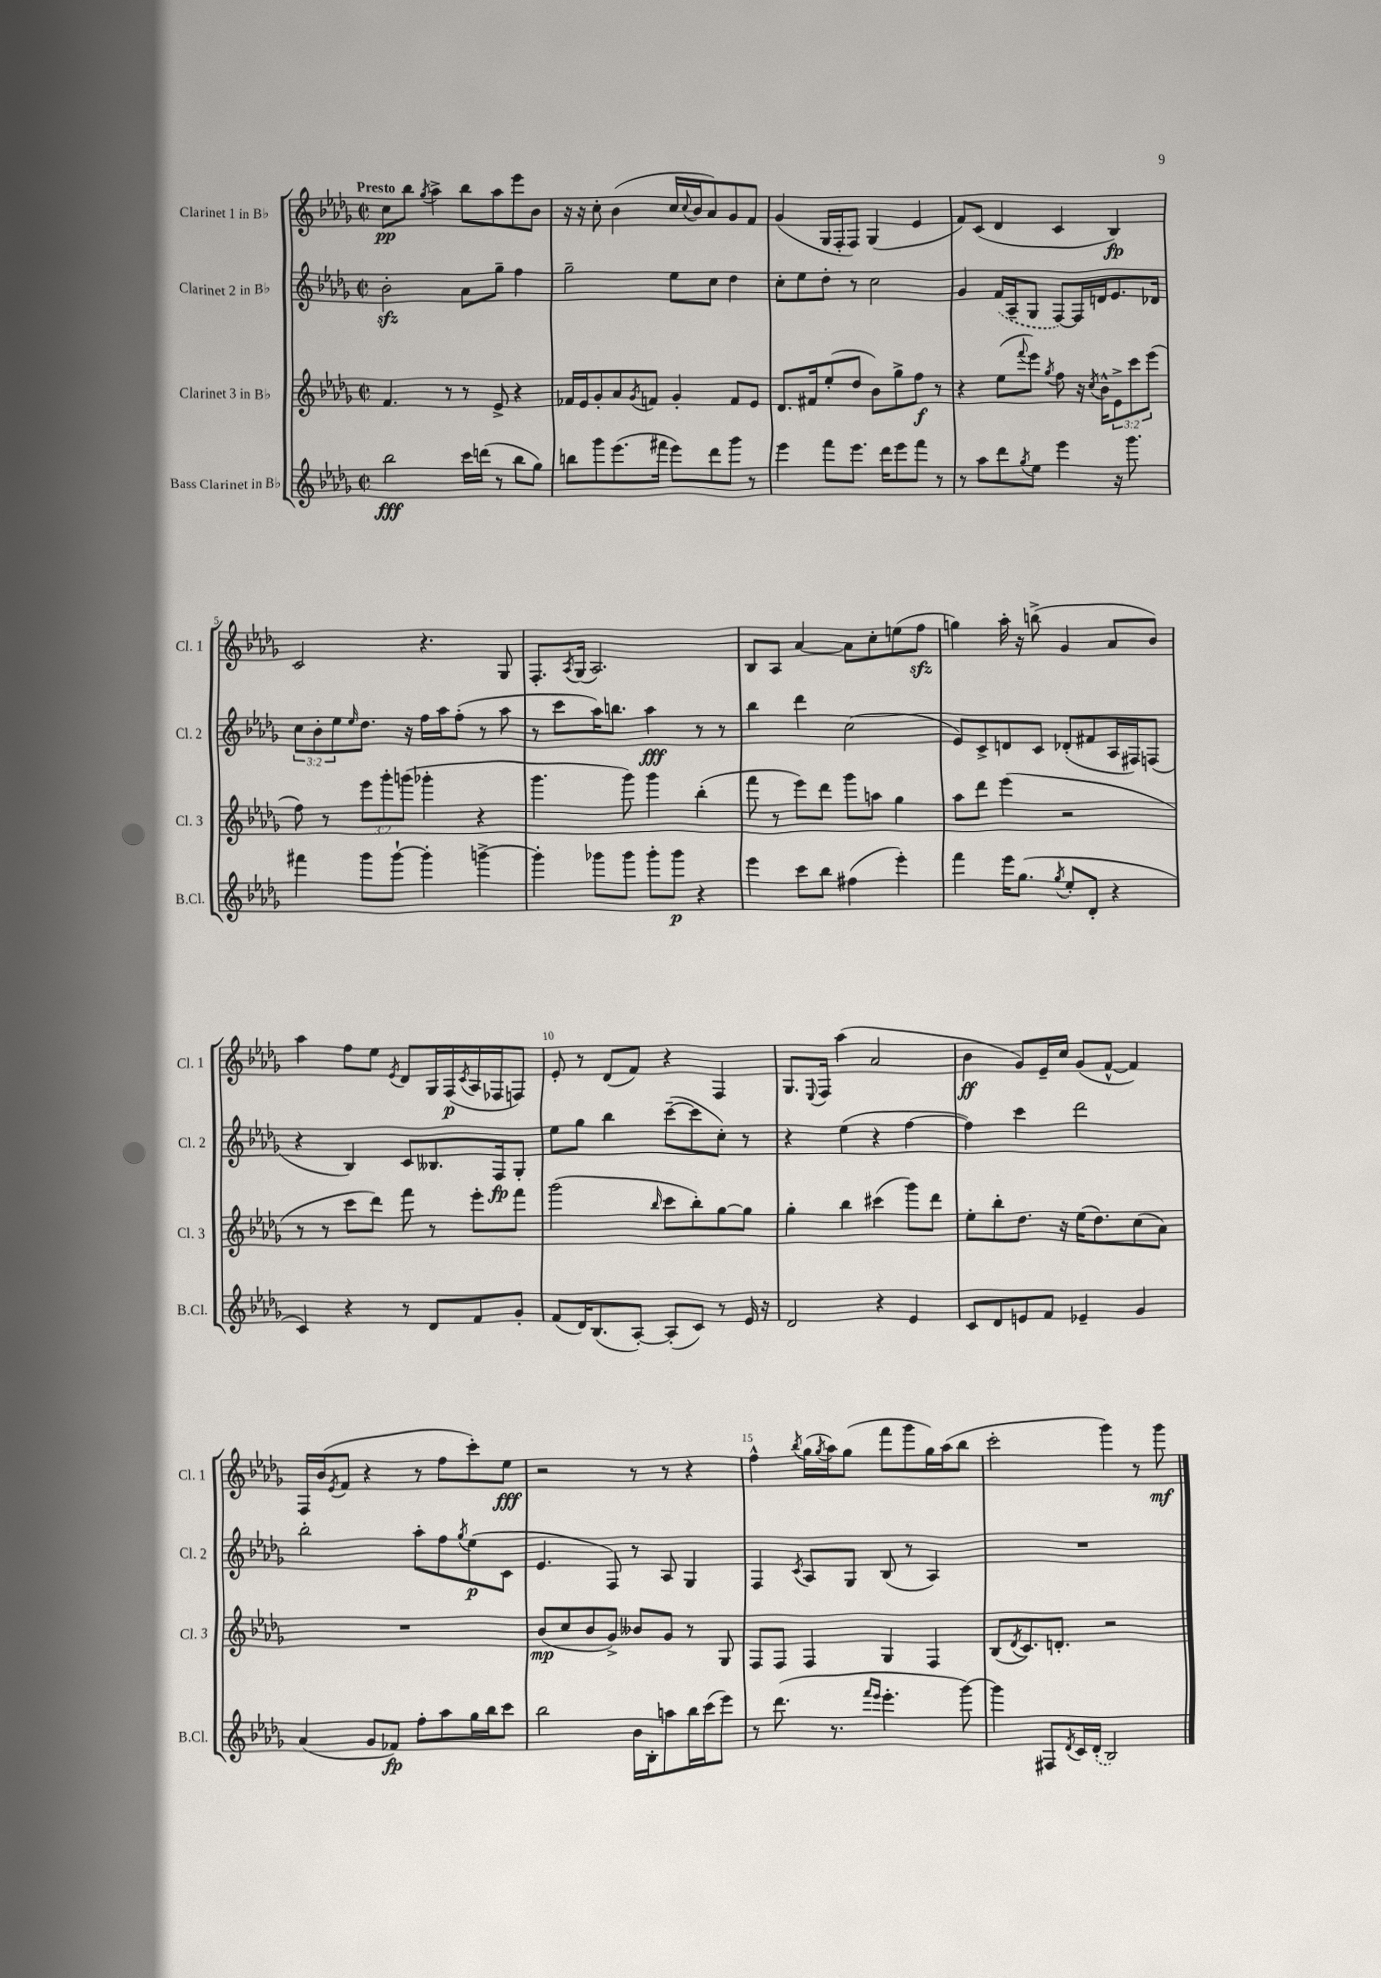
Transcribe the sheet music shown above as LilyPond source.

<<
\new StaffGroup <<
\new Staff = "s0" \with { instrumentName = "Clarinet 1 in Bb" shortInstrumentName = "Cl. 1" } {
    \clef treble \key des \major \defaultTimeSignature \time 2/2 \tempo "Presto"
    c''8\pp bes''8 \acciaccatura { ges''8 } aes''4-> bes''8 aes''8 ees'''8 bes'8 |
    r16 r16 c''8-. bes'4( c''16 \appoggiatura { c''8 } bes'16 aes'8) ges'8 f'8 |
    ges'4( ges16 f16-. f8) ges4( ees'4 |
    f'8) c'8( des'4 c'4 bes4\fp) |
    c'2 r4. ges8 |
    f8.-. \acciaccatura { aes8 } ges16( aes2.) |
    bes8 aes8 aes'4~ aes'8 c''8-. e''8( f''8\sfz |
    g''4) aes''16-. r16 b''8->( ges'4 aes'8 bes'8) |
    aes''4 f''8 ees''8 \acciaccatura { ees'8 } des'8 ges16 f16\p( \acciaccatura { c'8 } aes16 fes16 f8) |
    ees'8-. r8 des'8( f'8) r4 f4 |
    ges8. \appoggiatura { ees8 } f16 aes''4( aes'2 |
    bes'4\ff ges'8) ees'16-- c''16 ges'8( f'8~-^ f'4) |
    f16 bes'16( \acciaccatura { ees'8 } f'8 r4 r8 f''8 c'''8-.) ees''8\fff |
    r2 r8 r8 r4 |
    f''4-^ \acciaccatura { bes''8 } ges''16( \acciaccatura { ges''8 } aes''16) ges''8( f'''8 ges'''8 ges''16) aes''16( bes''8 |
    c'''2-. ges'''4) r8 ges'''8\mf \bar "|." |
}
\new Staff = "s1" \with { instrumentName = "Clarinet 2 in Bb" shortInstrumentName = "Cl. 2" } {
    \clef treble \key des \major \defaultTimeSignature \time 2/2 \override Staff.TupletNumber.text = #tuplet-number::calc-fraction-text
    bes'2-.\sfz aes'8 ges''8-- f''4 |
    ges''2-- ees''8 c''8 des''4 |
    c''8-. ees''8 des''8-. r8 c''2 |
    ges'4 \once \slurDashed f'16( aes16-- ges8 f8~) f16 d'16 ees'8. des'16 |
    \tuplet 3/2 { c''8 bes'8-. ees''8 } \grace { ees''16 } des''8. r16 f''16 aes''16 f''8-.( r8 aes''8 |
    r8 c'''8 aes''16) b''8. aes''4\fff r8 r8 |
    bes''4 des'''4 c''2( |
    ees'8) c'8-> d'8 c'8 des'8-.( fis'8 aes16 fis16) f8( |
    r4 bes4) c'8 beses8. f16\fp ges8-. |
    ees''8 ges''8 bes''4 c'''8~--( c'''8 c''8-.) r8 |
    r4 ees''4( r4 f''4~ |
    f''4) c'''4 des'''2 |
    bes''2-. aes''8-. f''8 \acciaccatura { ges''8 } ees''8\p( c'8 |
    ees'4. f8) r8 aes8 ges4 |
    f4 \acciaccatura { c'8 } aes8 ges8 bes8( r8 aes4) |
    R1 \bar "|." |
}
\new Staff = "s2" \with { instrumentName = "Clarinet 3 in Bb" shortInstrumentName = "Cl. 3" } {
    \clef treble \key des \major \defaultTimeSignature \time 2/2 \override Staff.TupletNumber.text = #tuplet-number::calc-fraction-text
    f'4. r8 r8 ees'8-> r4 |
    fes'16 ees'16 ges'8-. aes'8 \acciaccatura { ges'8 } f'8 ges'4-. f'8 ees'8 |
    des'8. fis'16 ees''8-.( des''8 bes'8) ges''8-> f''8\f r8 |
    r4 ees''8( \appoggiatura { f'''8 } ees'''8) \acciaccatura { ges''8 } f''8 r16 \acciaccatura { c''8 } bes'16-^ \tuplet 3/2 { ees'8-> c'''8 ees'''8( } |
    f''8) r8 \tuplet 3/2 { ees'''8 ges'''8-. g'''8( } ges'''4-. r4 |
    ges'''4. ges'''8) ges'''4 bes''4-.( |
    f'''8 r8 ees'''8) des'''8 ges'''8 a''8 ges''4 |
    aes''8 des'''8 ees'''4( r2 |
    r8 r8 c'''8 des'''8) f'''8 r8 ees'''8-. f'''8 |
    ges'''2( \grace { bes''16 } c'''8 bes''8-.) ges''8~ ges''8 |
    ges''4-. bes''4 cis'''4( ges'''8) des'''8 |
    ees''8-. bes''8-. des''8. r16 ees''16( des''8.) c''8( aes'8) |
    R1 |
    bes'8\mp( c''8 bes'8 ges'8->) beses'8 ges'8 r8 ges8 |
    f8 f8 f4 ges4 f4 |
    bes8( \acciaccatura { des'8 } c'8.) d'8.-. r2 \bar "|." |
}
\new Staff = "s3" \with { instrumentName = "Bass Clarinet in Bb" shortInstrumentName = "B.Cl." } {
    \clef treble \key des \major \defaultTimeSignature \time 2/2
    bes''2\fff c'''16 d'''16( r8 bes''8 ges''8) |
    b''8 ges'''8 ees'''8.( fis'''16 ees'''8) des'''8 ges'''8 r8 |
    ees'''4 f'''8 ees'''8. des'''16 ees'''8 f'''8 r8 |
    r8 aes''8 des'''8 \acciaccatura { ges''8 } ees''8 ees'''4 r16 ges'''8. |
    fis'''4 ges'''8 ges'''8~-! ges'''4-. g'''4~-> |
    g'''4-. ges'''8 ges'''8 ges'''8-. ges'''8\p r4 |
    ees'''4 c'''8 bes''8 fis''4( ees'''4-.) |
    f'''4 ees'''16 ges''8.( \acciaccatura { ges''8 } ees''8-. des'8-. r4 |
    c'4) r4 r8 des'8 f'8 ges'8-. |
    f'8( des'16) bes8.( aes8~-.) aes8-.( c'8) r8 ees'16 r16 |
    des'2 r4 ees'4 |
    c'8 des'8 e'8 f'8 ees'4-- ges'4 |
    aes'4( ges'8 fes'8\fp) f''8-. aes''8 ges''16 bes''16 c'''8 |
    bes''2 bes'16 bes16-. a''8 bes''16 c'''16( ees'''8) |
    r8 des'''8.( r8. \grace { f'''16 ees'''16 } ees'''4.-. ges'''8~) |
    ges'''4 fis8 \acciaccatura { des'8 } c'16 \once \slurDashed des'16-.( bes2) \bar "|." |
}
>>
>>
\layout { \context { \Score \override BarNumber.break-visibility = ##(#f #t #t) barNumberVisibility = #(every-nth-bar-number-visible 5) } }
